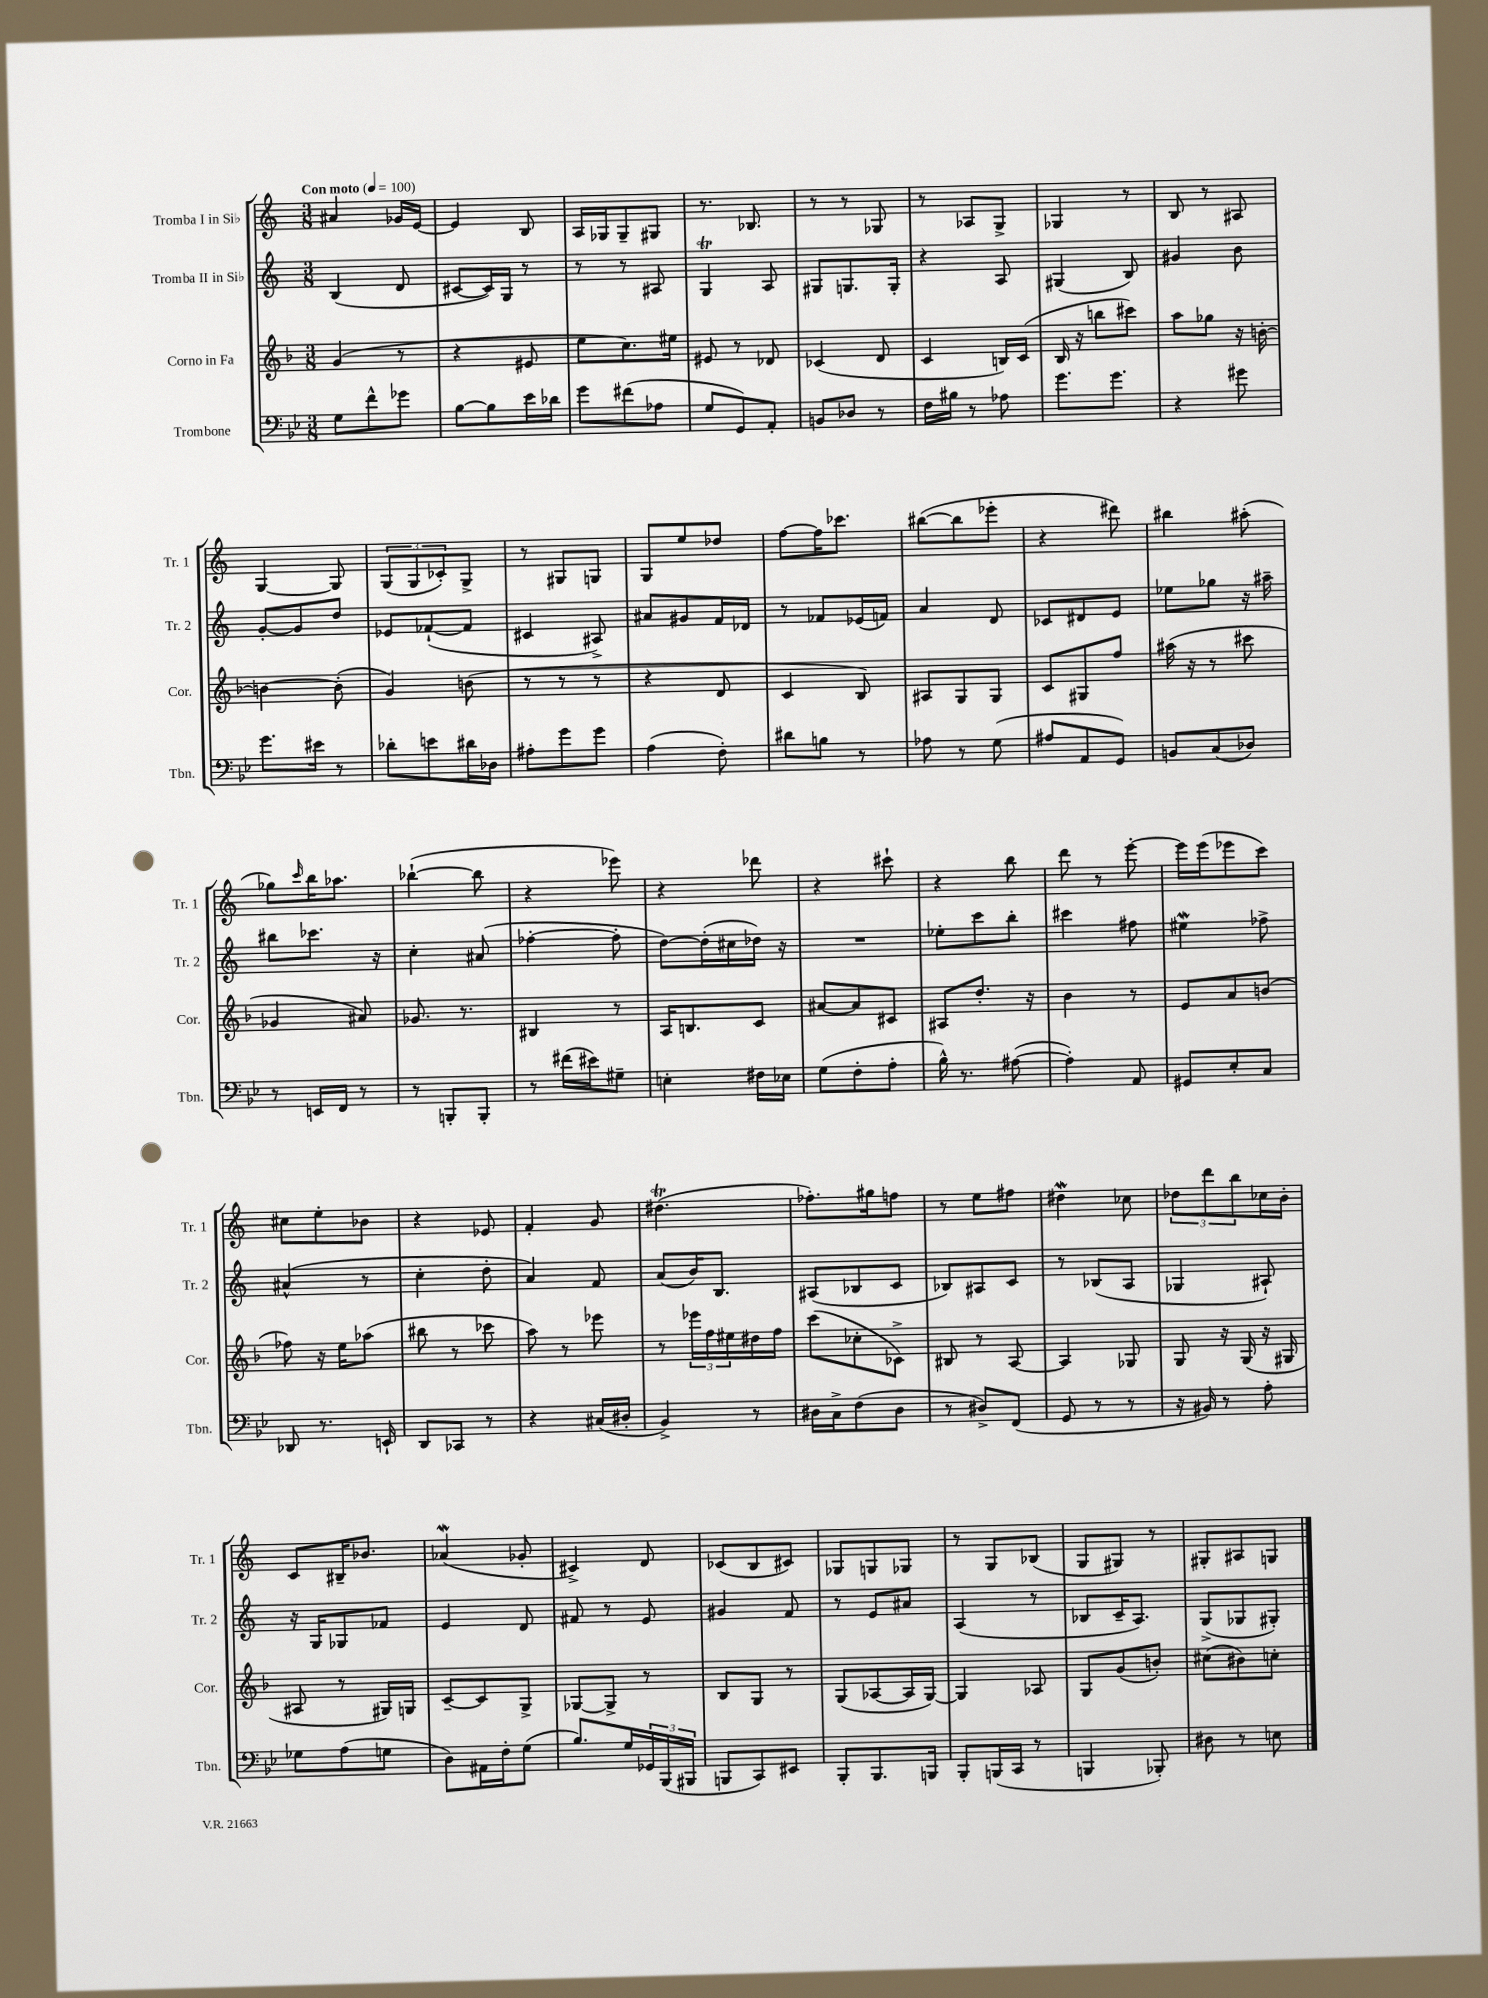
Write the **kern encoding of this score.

**kern	**kern	**kern	**kern
*staff4	*staff3	*staff2	*staff1
*clefF4	*clefG2	*clefG2	*clefG2
*k[b-e-]	*k[b-]	*k[]	*k[]
*M3/8	*M3/8	*M3/8	*M3/8
*MM100	*MM100	*MM100	*MM100
8G	(4g	(4B	4a#
8f^^	.	.	.
8g-	8r	8d	16g-
.	.	.	[16e
=	=	=	=
[8B-	4r	[8c#	4e]
8B-]	.	16c#])	.
.	.	16G	.
16e-	8e#	8r	8B
16d-	.	.	.
=	=	=	=
8g	8ee	8r	16A
.	.	.	16G-
(8f#	8.cc)	8r	8G-~
8A-	.	8A#	8G#
.	16ee#	.	.
=	=	=	=
8G	8e#	4G	8.r
8GG)	8r	.	.
.	.	.	8.B-
8AA'	8d-	8A	.
=	=	=	=
8BB	(4c-	8G#	8r
8D-	.	8.G	8r
8r	8d	.	8G-
.	.	16G'	.
=	=	=	=
16F	4c	4r	8r
16B#	.	.	.
8r	.	.	8A-
8A-	16B)	8A	8G^
.	(16c	.	.
=	=	=	=
8.g	16B-	(4G#	4G-
.	16r	.	.
.	8bb	.	.
8.g	.	.	.
.	8ccc#)	8B)	8r
=	=	=	=
4r	8aa	4g#	8B
.	8gg-	.	8r
8g#	16r	8b	8A#
.	[16b'	.	.
=	=	=	=
8.g	4b_	[8g'	[4G
.	.	8g]	.
16e#	.	.	.
8r	(8b']	8dd	8G]
=	=	=	=
8d-'	4g)	8e-	(12G
.	.	.	12G
8e	.	([8f-`	.
.	.	.	12c-')
16d#	(8b	8f-]	8G^
16D-	.	.	.
=	=	=	=
8A#'	8r	4c#	8r
8g	8r	.	8G#
8g	8r	8A#^)	8G
=	=	=	=
(4A	4r	8a#	8G
.	.	8g#	8ee
8F')	8d	16f	8dd-
.	.	16d-	.
=	=	=	=
8d#	4c	8r	[8ff
8B	.	8f-	16ff]
.	.	.	8.ccc-
8r	8B-)	(16e-	.
.	.	16f)	.
=	=	=	=
8A-	8A#	4a	([8bb#
8r	8G	.	8bb#]
(8G	8G	8d	8eee-'
=	=	=	=
8A#	8c	8c-	4r
8AA	8G#	8d#	.
8GG)	8ff	8e	8ddd#)
=	=	=	=
8BB	(16aa#	8ee-	4bb#
.	16r	.	.
(8C	8r	8gg-	.
8D-)	8ccc#	16r	(8aa#'
.	.	16aa#~	.
=	=	=	=
8r	4g-	8bb#	8gg-)
.	.	.	16qqccc
16EE	.	8.ccc-	16bb
16FF	.	.	8.aa-
8r	8a#)	.	.
.	.	16r	.
=	=	=	=
8r	8.g-	4cc'	([4bb-`
8BBB'	.	.	.
.	8.r	.	.
8BBB'	.	(8a#	8bb-]
=	=	=	=
8r	4B#	[4ff-'	4r
(16f#	.	.	.
16e#)	.	.	.
8G#~	8r	8ff-']	8eee-)
=	=	=	=
4E'	16A	[8dd)	4r
.	8.B	.	.
.	.	(16dd']	.
.	.	16cc#	.
16F#	8c	16dd-)	8ddd-
16E-	.	16r	.
=	=	=	=
(8G	[8a#	4.r	4r
8F'	8a#]	.	.
8A'	8c#	.	8ccc#`
=	=	=	=
16B-^^)	8A#	8ee-'	4r
8.r	.	.	.
.	8.dd'	8ccc	.
([8A#	.	8bb'	8bb
.	16r	.	.
=	=	=	=
4A#'])	4b-	4ccc#	8ddd
.	.	.	8r
8AA	8r	8ff#	[8eee'
=	=	=	=
8GG#	8e	4ee#	16eee]
.	.	.	(16eee
8E-'	8a	.	8eee-
8C	(8b	8ff-^	8ccc)
=	=	=	=
8DD-	8ff-)	(4a#^^	8cc#
8.r	16r	.	8ee'
.	16ee	.	.
.	(8aa-	8r	8b-
16EE`	.	.	.
=	=	=	=
8DD	8bb#	4cc'	4r
8CC-	8r	.	.
8r	8ccc-	8dd'	8e-
=	=	=	=
4r	8aa)	4a)	4f'
.	8r	.	.
(16C#	8eee-	8f	8g
16D#'	.	.	.
=	=	=	=
4BB-^)	8r	(8a	(4.dd#
.	24eee-	16b)	.
.	24ff	.	.
.	.	8.B	.
.	24ee#	.	.
8r	16dd#	.	.
.	16ff	.	.
=	=	=	=
16D#	(8ccc	(8A#	8.ff-')
16C^	.	.	.
(8F	8cc-'	8B-	.
.	.	.	16gg#
8D#	8c-^)	8c	8ff
=	=	=	=
8r	8B#	8B-)	8r
8D#^)	8r	8A#	8ee
(8FF	[8A	8c	8ff#
=	=	=	=
8GG	4A]	8r	4dd#
8r	.	(8B-	.
8r	8G-	8A	8cc-
=	=	=	=
16r	8G	4G-	12dd-
16BB#)	.	.	.
.	.	.	12ddd
8r	16r	.	.
.	.	.	12bb
.	(16G	.	.
8A'	16r	8A#`)	16cc-
.	16G#	.	16b'
=	=	=	=
8G-	8A#	16r	8c
.	.	16G	.
(8A	8r	8G-	16B#~
.	.	.	8.b-
8G	16G#)	8f-	.
.	16G	.	.
=	=	=	=
8D)	[8c~	4e	(4a-
16AA#	8c]	.	.
16F'	.	.	.
(8G	8G^	8d	8g-'
=	=	=	=
8.B-)	[8G-	8f#	4c#^)
.	8G-^]	8r	.
16G	.	.	.
24GG-	8r	8e	8d
(24BBB-	.	.	.
24BBB#	.	.	.
=	=	=	=
8BBB	8B-	4g#	(8c-
8CC)	8G	.	8B
8EE#	8r	8f	8c#)
=	=	=	=
8BBB-'	(8G	8r	8G-
8.BBB-	[8A-	8e	8G
.	16A-]	8a#	8G-
16BBB	[16G)	.	.
=	=	=	=
8BBB-'	4G]	(4A	8r
(16BBB	.	.	8G
16CC	.	.	.
8r	8A-	8r	(8B-
=	=	=	=
4BBB	8G	8B-	8G
.	(8g	16c~	8G#)
.	.	8.A)	.
8BBB-')	8b')	.	8r
=	=	=	=
8D#	(8cc#	(8G^	8G#'
8r	8b#)	8G-	8A#
8E	8cc'	8G#')	8G
==	==	==	==
*-	*-	*-	*-
